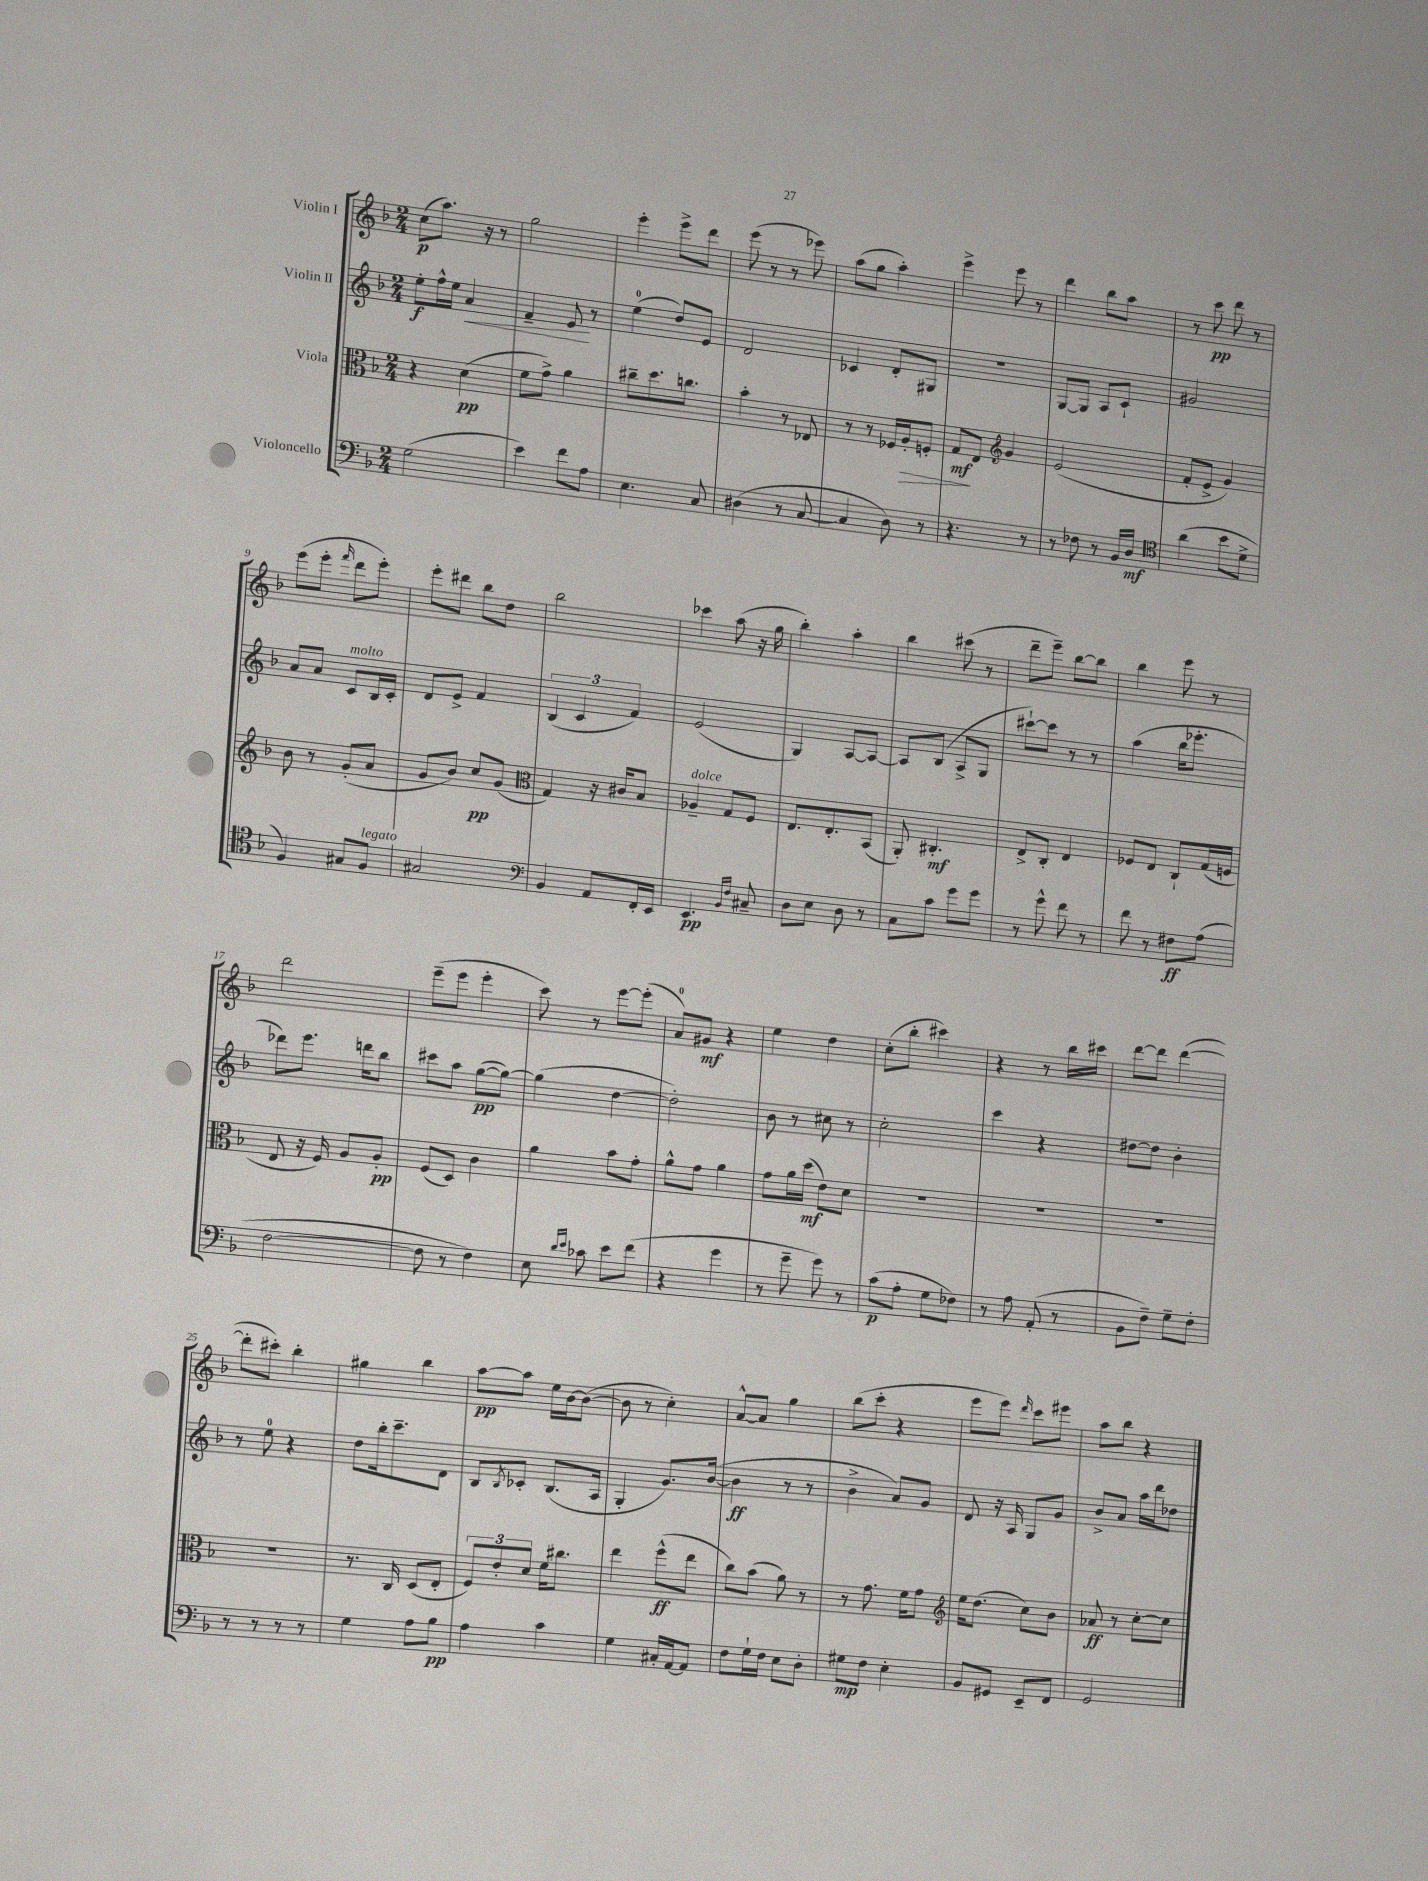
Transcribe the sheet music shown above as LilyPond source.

<<
\new StaffGroup <<
\new Staff = "s0" \with { instrumentName = "Violin I" } {
    \clef treble \key f \major \numericTimeSignature \time 2/4
    c''8\p( a''8.) r16 r8 |
    g''2 |
    e'''4-. e'''8-> d'''8 |
    e'''8( r8 r8 ees'''8) |
    a''8( g''8 a''4-.) |
    e'''4-> e'''8 r8 |
    d'''4 bes''8 a''8 |
    r8 c'''8\pp d'''8 r8 |
    e'''8( e'''8-. \grace { f'''16 } d'''8 e'''8-.) |
    e'''8-. dis'''8 bes''8 d''8 |
    bes''2 |
    ces'''4 a''8( r16 g''16 |
    bes''4-.) a''4-. |
    bes''4 cis'''8( r8 |
    d'''8-- e'''8--) bes''8~ bes''8 |
    bes''4 e'''8 r8 |
    d'''2 |
    e'''8--( e'''8 e'''4-. |
    c'''8) r8 e'''8~ e'''8-.( |
    a'8-0) gis'8\mf r4 |
    e''4 d''4 |
    c''8-.( bes''8-. cis'''4) |
    r4 r8 bes''16 cis'''16 |
    d'''8~ d'''8 d'''4~( |
    d'''8-. cis'''8-.) bes''4-. |
    gis''4 bes''4 |
    a''8~\pp a''8 e''16 bes'16~ bes'8~( |
    bes'8 r8 c''4-.) |
    a'8~-^ a'8 g''4 |
    bes''8( c'''8-. r4 |
    e'''8 e'''8) \grace { d'''16 } c'''8 eis'''8 |
    a''8 bes''8 r4 \bar "|." |
}
\new Staff = "s1" \with { instrumentName = "Violin II" } {
    \clef treble \key f \major \numericTimeSignature \time 2/4
    e''8-.\f f''16-^ e''16 a'4\< |
    f'4-- e'8\! r8 |
    e''4-0( d''8) e'8 |
    d'2 |
    ces'4 d'8-. gis8 |
    R2 |
    g8~ g8 a8 c'8-! |
    gis'2 |
    a'8 a'8 c'8^\markup { \italic "molto" } bes16 c'16-. |
    d'8 e'8-> f'4 |
    \tuplet 3/2 { bes4( c'4 f'4) } |
    e'2( |
    g4) a8~ a8~ |
    a8 bes8( a8-> g8 |
    cis'''8~-!) cis'''8 r8 r8 |
    a''4( bes''16 ees'''8.-. |
    des'''8) e'''8. d'''16 bes''8 |
    cis'''8 a''8 g''8~\pp( g''8~) |
    g''4( d''4~ |
    d''2-.) |
    bes'8 r8 cis''8 r8 |
    c''2-. |
    c'''4 r4 |
    dis''8~ dis''8 bes'4-. |
    r8 e''8-0 r4 |
    d''8 bes''16-. c'''8.-- d'8 |
    bes8 \acciaccatura { bes8 } ces'8-. bes8.( a16 |
    g4-. g'8.) bes'16~( |
    bes'4\ff r8 r8 |
    bes'4-> a'8) g'8 |
    d'8 r16 a16 g8 g'8 |
    bes'8-> a'8 a''16 d'''16 des''8 \bar "|." |
}
\new Staff = "s2" \with { instrumentName = "Viola" } {
    \clef alto \key f \major \numericTimeSignature \time 2/4
    r4 d'4\pp( |
    f'8 g'8->) a'4 |
    cis''8-- d''8. c''8. |
    bes'4-. r8 ees8 |
    r8 r8 fes16 a16-.\> f8-. |
    g8\mf\! e8 \clef treble g'4 |
    e'2( |
    f'8-. e'8-> g'4) |
    bes'8 r8 g'8-.( a'8 |
    g'8 bes'8) c''8\pp g'8( |
    \clef alto g4) r16 cis'16 bes8 |
    aes4--^\markup { \italic "dolce" } g8 f8 |
    e8. e8.-. bes,8( |
    a,8-.) cis4.-.\mf |
    e8-> c8-. e4 |
    fes8 e8 c8-! g16( f16 |
    e8 r16 f16) a8 a8-.\pp |
    f8( d8) c'4 |
    a'4 bes'8 g'8-. |
    a'8-^ g'8 a'4 |
    g'8 a'16 d''16\mf( e'8) d'8 |
    R2 |
    R2 |
    R2 |
    R2 |
    r8. c16 d8( e8-. |
    \tuplet 3/2 { f8) e'8-. d'8 } f'16 cis''8. |
    e''4 f''8-^\ff( e''8 |
    c''8) bes'8( a'8) r8 |
    r8 g'8. f'16 g'8 |
    \clef treble e''16 d''8.( c''8) bes'8 |
    aes'8\ff r8 c''8~-. c''8 \bar "|." |
}
\new Staff = "s3" \with { instrumentName = "Violoncello" } {
    \clef bass \key f \major \numericTimeSignature \time 2/4
    g2( |
    e'4) f'8 a8 |
    e4. c8 |
    dis4( r8 c8~ |
    c4 d8) r8 |
    r4. r8 |
    r8 fes8 r8 bes,16 d16\mf |
    \clef tenor a'4( bes'8 d'8-> |
    f4) gis8 f8^\markup { \italic "legato" } |
    gis2 |
    \clef bass bes,4 a,8 f,16-. e,16 |
    e,4.\pp \grace { bes,16 f16 } cis8-- |
    d8 e8 d8 r8 |
    c8 c'8 g'8 g'8 |
    r8 g'8-^ f'8 r8 |
    f'8 r8 fis8\ff a8( |
    f2~ |
    f8 r8 f4) |
    e8 \grace { d'16 e'16 } ces'8 e'8 f'8( |
    r4 g'4 |
    r8 g'8-- g'8) r8 |
    c'8\p( a8-. g8 fes8) |
    r8 a8 a,8-.( r8 |
    bes,8 f8--) g8-- f8-. |
    r8 r8 r8 r8 |
    g4 a8 bes8\pp |
    a4 c'4 |
    g4 cis16-. a,16~ a,8 |
    f8 g16-! f16 e8 d8-. |
    gis8\mp f8 e4-. |
    bes,8 gis,8 e,8-- f,8 |
    g,2 \bar "|." |
}
>>
>>
